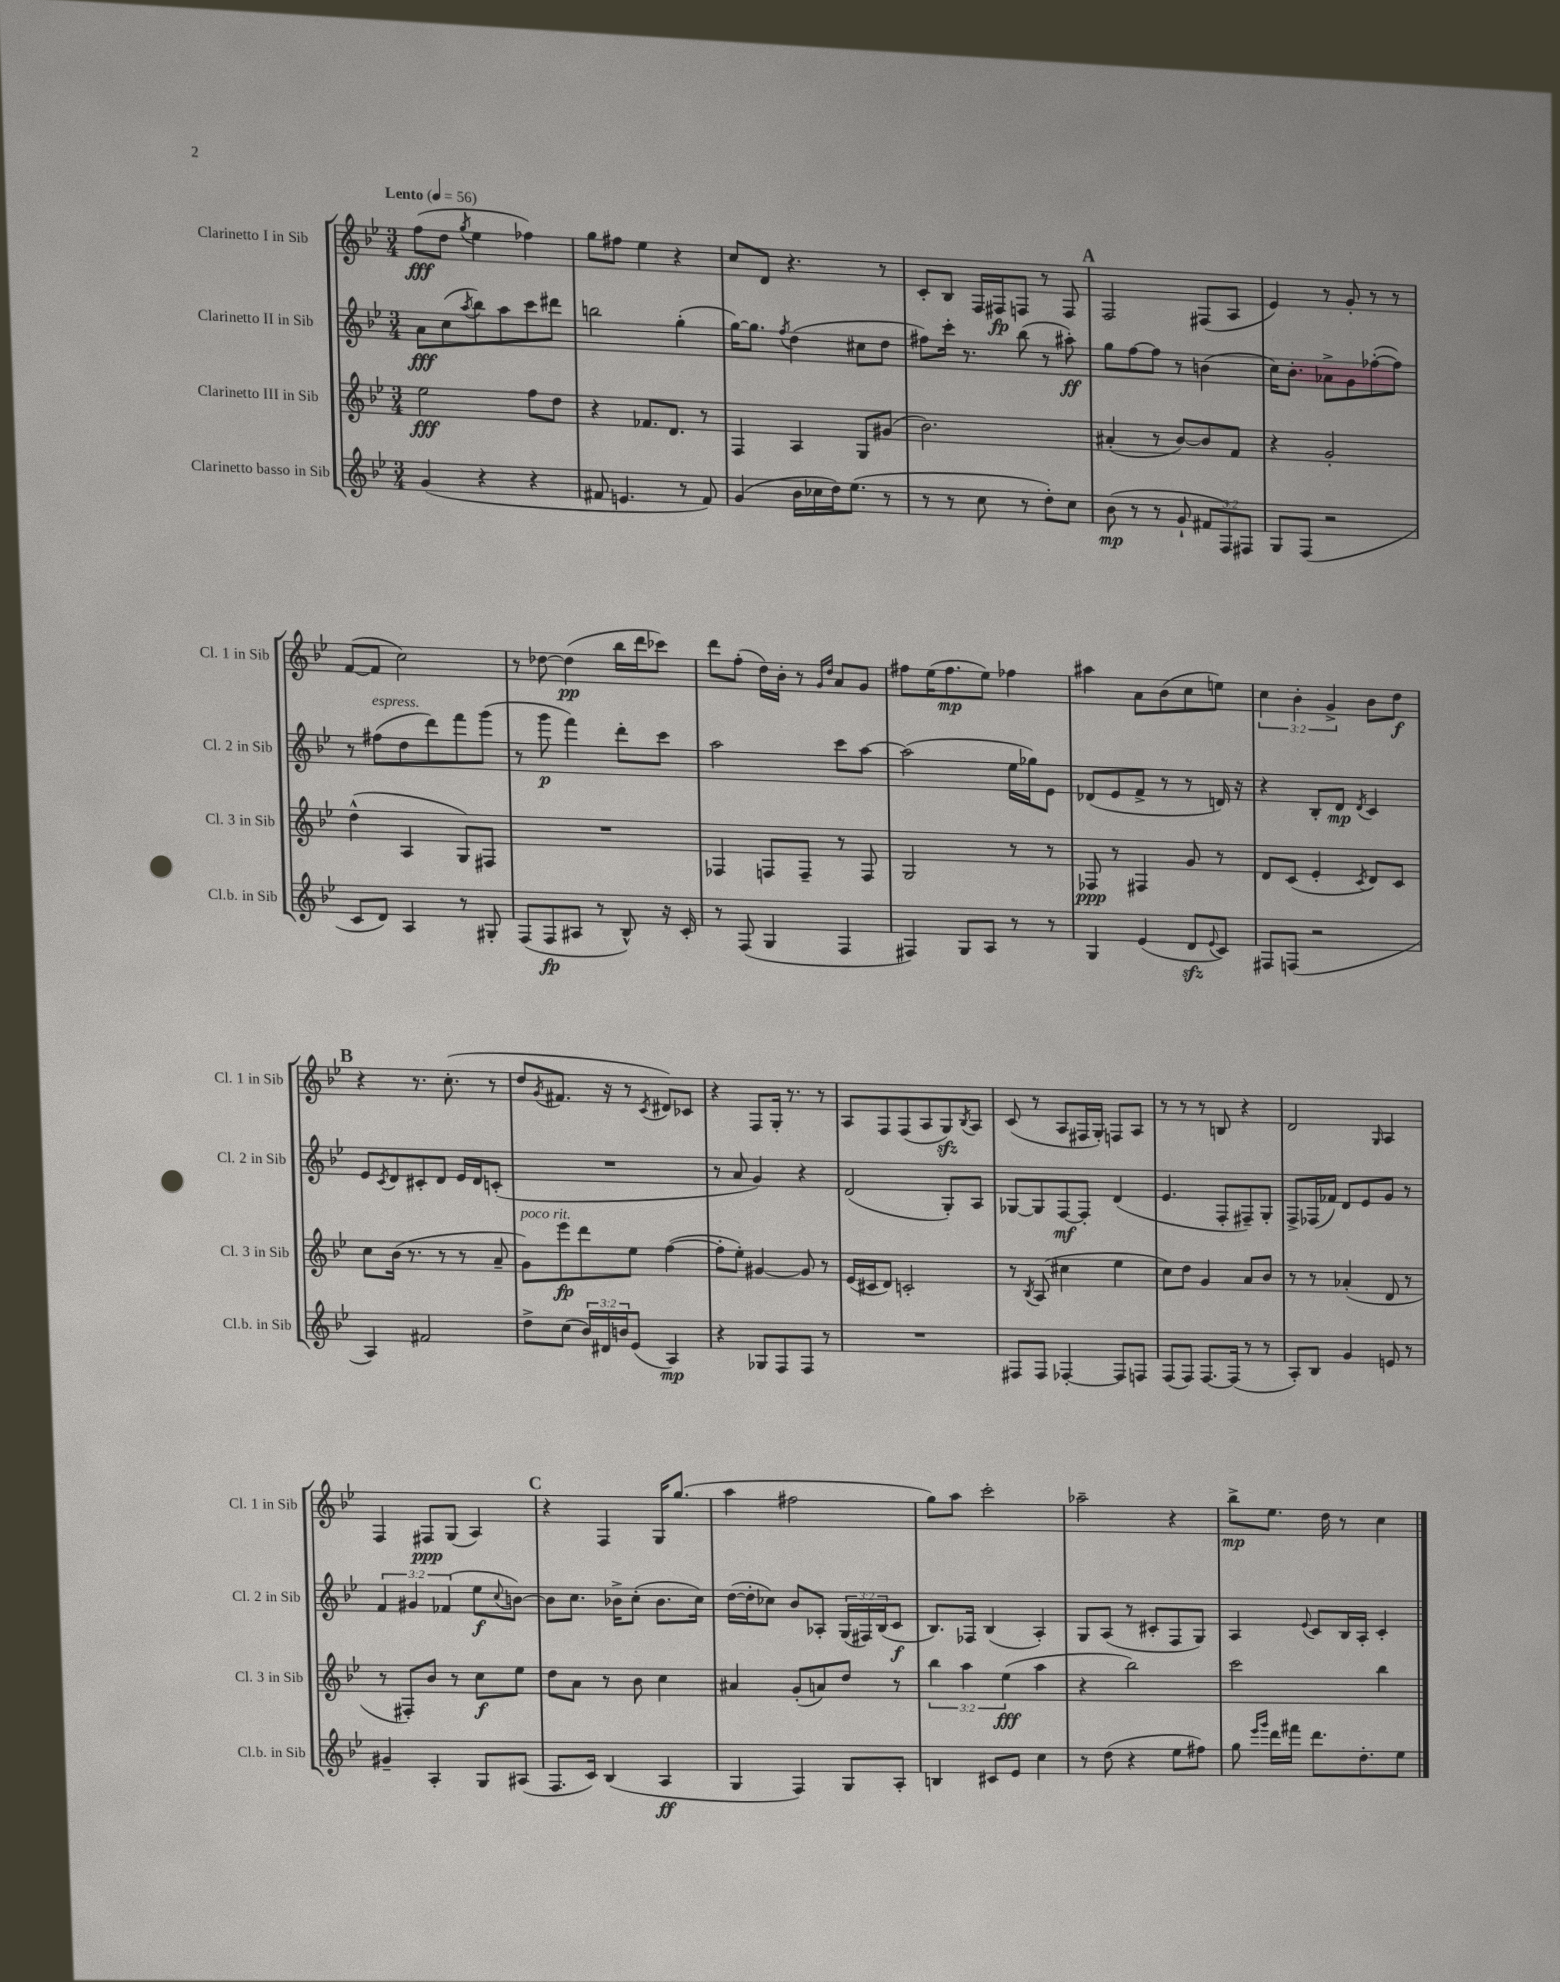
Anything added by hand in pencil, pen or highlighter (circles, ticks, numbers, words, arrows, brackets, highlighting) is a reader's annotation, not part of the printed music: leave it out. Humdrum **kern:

**kern	**kern	**kern	**kern
*staff4	*staff3	*staff2	*staff1
*clefG2	*clefG2	*clefG2	*clefG2
*k[b-e-]	*k[b-e-]	*k[b-e-]	*k[b-e-]
*M3/4	*M3/4	*M3/4	*M3/4
*MM56	*MM56	*MM56	*MM56
(4g	2ee-	8a	(8ff
.	.	(8cc	8dd
.	.	8qaa	8qgg
4r	.	8bb-)	4ee-
.	.	8aa	.
4r	8ff	8ccc	4ff-)
.	8dd	8ddd#	.
=	=	=	=
8f#	4r	2bb	8gg
4.e	.	.	8ff#
.	8.f-	.	4ee-
.	8.d	.	.
8r	.	(4gg'	4r
8f#)	8r	.	.
=	=	=	=
(4g	4F	[16gg)	8cc
.	.	8.gg]	.
.	.	.	8d
.	.	8qff	.
16b-	4A	(4dd	4.r
16cc-	.	.	.
16dd)	.	.	.
(8.ee-	.	.	.
.	8G	8cc#	.
8r	(8g#	8dd	8r
=	=	=	=
8r	2.b-)	8ff#)	8c'
8r	.	16ccc'	8B-
.	.	8.r	.
8cc	.	.	16F
.	.	.	16F#
8r	.	(8bb-	8F
8dd')	.	8r	8r
8cc	.	8aa#')	8F
=	=	=	=
(8b-	(4a#'	8gg	2F
8r	.	[8ff	.
8r	8r	8ff]	.
8g`	[8b-)	8r	.
12f#	8b-]	(4b	(8F#
12F)	.	.	.
.	8f	.	8A
12F#	.	.	.
=	=	=	=
8G	4r	16cc)	4e-)
.	.	8.b-'	.
(8F	.	.	.
2r	2g'	8a-^	8r
.	.	8g	8g'
.	.	([8ff-'	8r
.	.	8ff-])	8r
=	=	=	=
8c	(4dd^^	8r	([8f
8d)	.	(8ff#	8f]
4A	4A	8dd	2cc)
.	.	8ddd)	.
8r	8G)	8fff	.
8G#'	8F#	(8ggg	.
=	=	=	=
(8F	2.r	8r	8r
8F	.	8ggg	[8dd-
8A#	.	4fff)	(4dd-]
8r	.	.	.
8B-^^)	.	8ddd'	16bb-
.	.	.	16ddd
16r	.	8ccc	8ccc-)
16c'	.	.	.
=	=	=	=
8r	4F-	2aa	8ddd
(8F	.	.	(8ff'
4G	8F	.	16dd)
.	.	.	16b-'
.	8F~	.	8r
.	.	.	16qqg
.	.	.	16qqdd
4F	8r	8ccc	8a
.	8F	[8aa	8g
=	=	=	=
4F#)	2G	(2aa]	8ff#
.	.	.	(16ee-
.	.	.	8.ff#
8G	.	.	.
8A	.	.	8ee-)
8r	8r	16ee-	4ff-
.	.	16gg-)	.
8r	8r	8e-	.
=	=	=	=
4G	8F-	(8d-	4aa#
.	8r	8e-	.
(4e-	4F#	8f^	8a
.	.	8r	(8b-
8d	8g	8r	8cc
8qqe-	.	.	.
8c)	8r	16d)	8ee)
.	.	16r	.
=	=	=	=
8F#	8d	4r	6cc
(8F	(8c	.	.
.	.	.	6b-'
2r	4e-'	8B-'	.
.	.	.	6g^
.	.	8d	.
.	8qc	8qd	.
.	8d)	4c	8b-
.	8c	.	8dd
=	=	=	=
4A)	8cc	8e-	4r
.	.	8qc	.
.	(16b-	8d	.
.	8.r	.	.
2f#	.	8c#'	8.r
.	8r	8d	.
.	.	.	(8.cc'
.	8r	16e-	.
.	.	16d	.
.	8a~	(8c'	8r
=	=	=	=
8dd^	8g)	2.r	8dd
.	.	.	8qg
(8cc	8eee-	.	8.f#
24b-)	8ddd	.	.
24d#	.	.	.
.	.	.	16r
24b	.	.	.
(8e-	8ee-	.	8r
.	.	.	8qc
4A)	([4ff	.	8d#)
.	.	.	8c-
=	=	=	=
4r	8ff']	8r	4r
.	8ee-')	8a	.
8G-	[4g#	4g)	8F
8F	.	.	16G'
.	.	.	8.r
8F	8g#]	4r	.
8r	8r	.	8r
=	=	=	=
2.r	(16e-	(2d	8A
.	16c#	.	.
.	8d)	.	8F
.	2c'	.	(8F
.	.	.	8A
.	.	8G')	8G)
.	.	.	8qB-
.	.	8A	8A
=	=	=	=
8F#	8r	[8G-	(8c
.	8qB-	.	.
8F#	(8A	8G-]	8r
[4F-'	4cc#	[8F	8A
.	.	8F']	16F#
.	.	.	16G')
8F-]	4ee-	(4d	8F
8F	.	.	8A
=	=	=	=
(8F	8cc)	4.e-	8r
8F)	8dd	.	8r
[8.F	4g	.	8r
.	.	8F'	8B
(16F]	.	.	.
8r	8a	8F#~)	4r
8r	8b-	8G'	.
=	=	=	=
8A')	8r	8F^	2d
8B-	8r	(16F-	.
.	.	16f-)	.
4g	(4a-'	8d	.
.	.	8e-	.
.	.	.	16qqG
8e	8d	8g	4A
8r	8r	8r	.
=	=	=	=
4g#~	8r	6f	4F
.	8F#')	.	.
.	.	6g#	.
4A'	8b-	.	8F#
.	.	(6f-	.
.	8r	.	(8G
8G	8cc	8ee-	4A)
.	.	8qqcc	.
(8A#	8ee-	[8b)	.
=	=	=	=
8.F	8dd	8b]	4r
.	8a	8.cc	.
16c)	.	.	.
(4B-	8r	.	4F
.	.	16b-^	.
.	8b-	(8cc'	.
4A	4cc	8.b-	16G
.	.	.	(8.gg
.	.	16cc)	.
=	=	=	=
4G	4a#	([16dd	4aa
.	.	16dd']	.
.	.	8cc-)	.
4F)	(8g'	8b-	2ff#
.	8a)	8A-'	.
8G	8dd	(24G	.
.	.	24F#)	.
.	.	(24B-	.
8A'	8r	8c	.
=	=	=	=
4B	6bb-	8.B-)	8gg)
.	.	.	8aa
.	6aa	.	.
.	.	16F-	.
8c#	.	(4B-	2ccc'
.	(6ee-	.	.
8e-	.	.	.
4cc	4aa	4A')	.
=	=	=	=
8r	4r	8G	2aa-~
(8dd	.	(8A	.
4r	2bb-)	8r	.
.	.	8c#'	.
8ee-	.	8F	4r
8ff#)	.	8G)	.
=	=	=	=
8gg	2ccc	4A	8bb-^
16qqeee-	.	.	.
16qqggg	.	.	.
16ddd	.	.	8.ee-
16fff#	.	.	.
.	.	8qqe-	.
8.ddd	.	8c	.
.	.	.	16dd
.	.	16B-	8r
8.dd'	.	16A'	.
.	4bb-	4c'	4cc
8ee-	.	.	.
==	==	==	==
*-	*-	*-	*-
